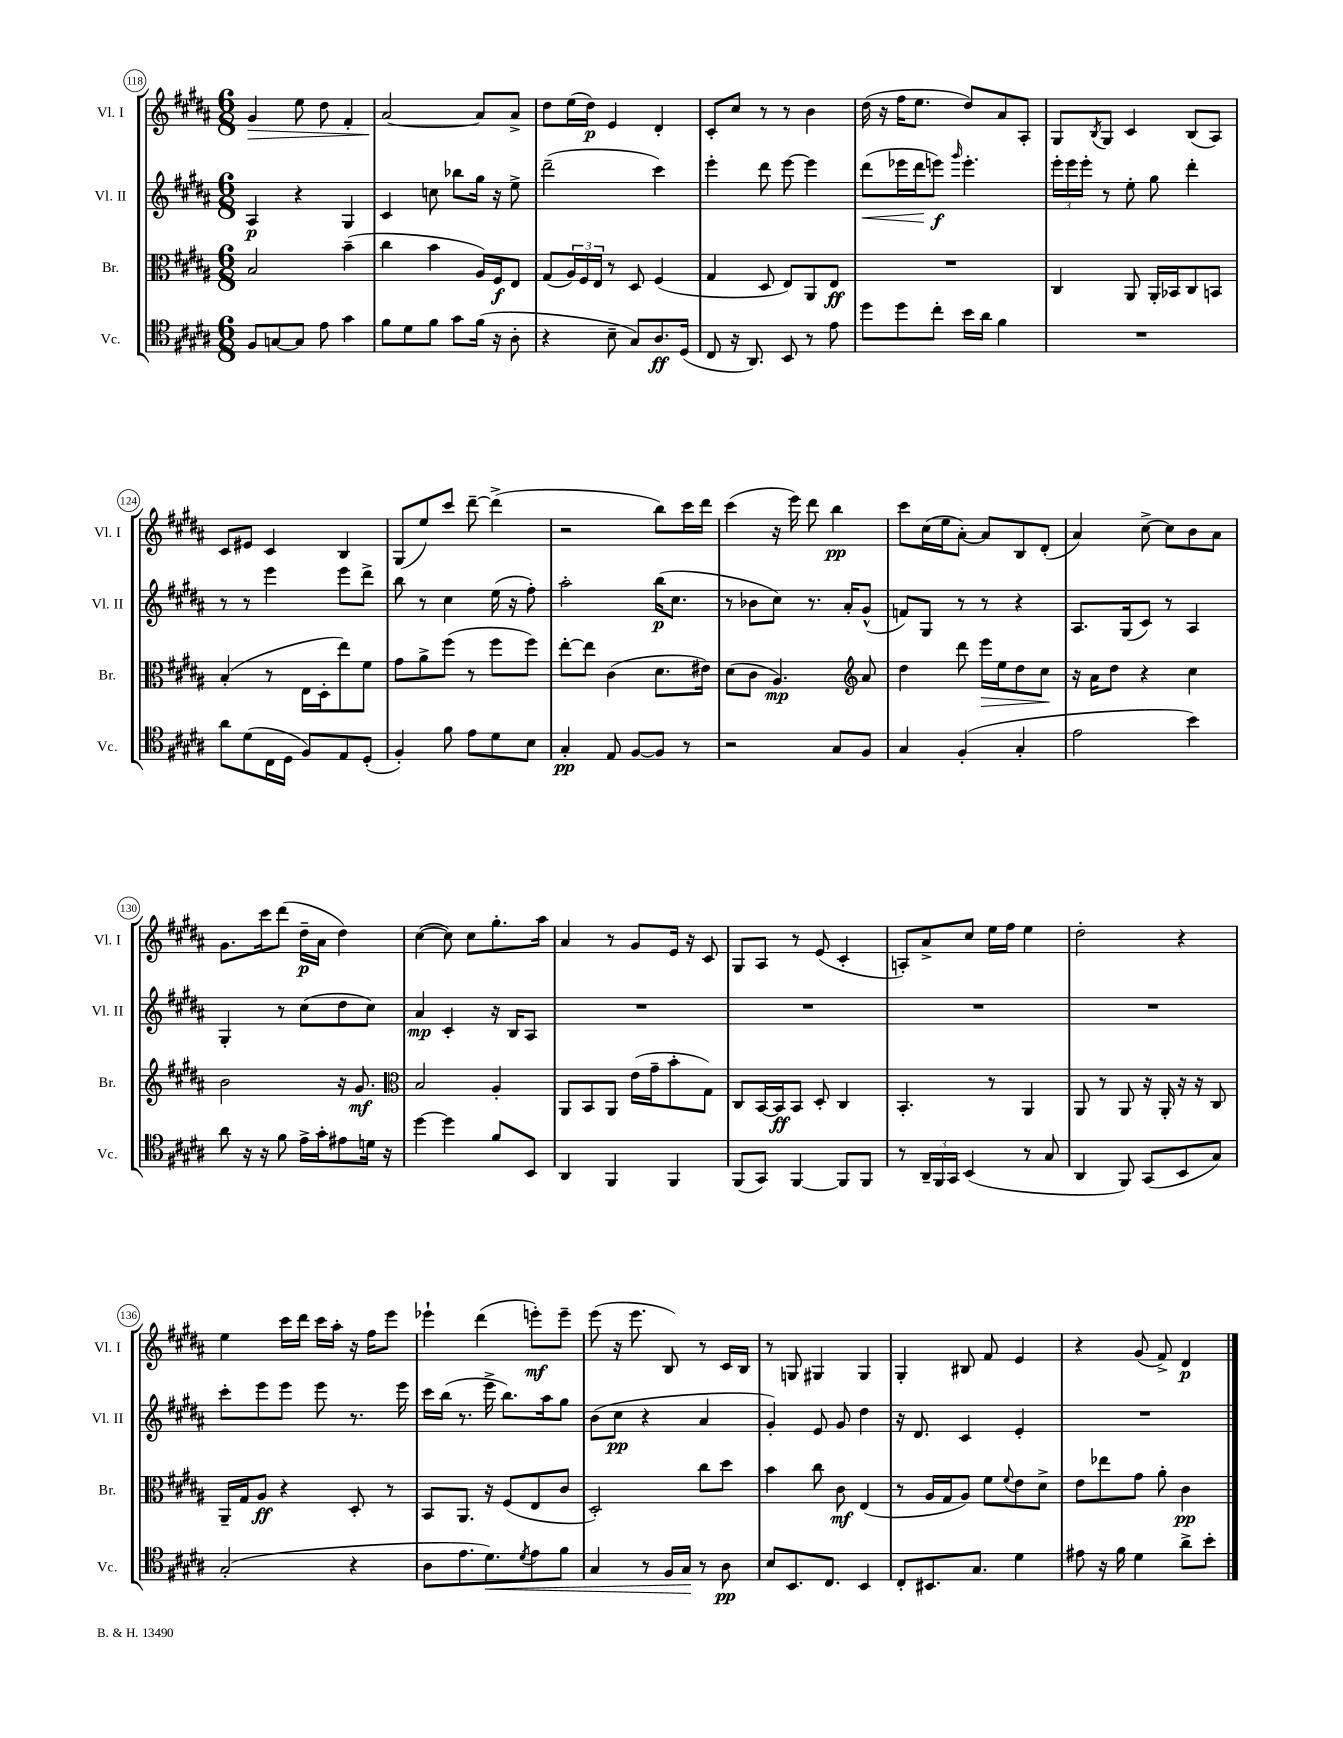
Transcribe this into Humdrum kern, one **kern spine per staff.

**kern	**kern	**kern	**kern
*staff4	*staff3	*staff2	*staff1
*clefC4	*clefC3	*clefG2	*clefG2
*k[f#c#g#d#a#]	*k[f#c#g#d#a#]	*k[f#c#g#d#a#]	*k[f#c#g#d#a#]
*M6/8	*M6/8	*M6/8	*M6/8
8F#/L	2B/	4A#/	4g#/
[8G/	.	.	.
8G/]J	.	4r	8ee\
8e\	.	.	8dd#\
4g#\	(4b~\	4G#/	4f#'/
=	=	=	=
8f#\L	4cc#\	4c#/	[2a#/
8d#\	.	.	.
8f#\J	4b\	8cc\	.
8g#\L	.	8bb-\L	.
(16f#\Jk	16A#/LL)	16gg#\Jk	8a#/]L
16r	16F#/J	16r	.
8A#'\	8E/J	8ee^\	8a#^/J
=	=	=	=
4r	(8G#/L	(2ddd#~\	8dd#\L
.	24A#/L)	.	(16ee\L
.	24F#/	.	.
.	.	.	16dd#\JJ)
.	24E/JJ	.	.
8B~\	8r	.	4e/
8G#/L)	8D#/	.	.
8.A#/	(4F#/	4ccc#\)	4d#'/
(16D#/Jk	.	.	.
=	=	=	=
8C#/	4G#/	4eee'\	8c#'/L
16r	.	.	8cc#/J
8.AA#/)	.	.	.
.	8D#/	8ddd#\	8r
8BB/	8E/L)	[8eee\	8r
8r	8AA#/	4eee\]	4b\
8e\	8E/J	.	.
=	=	=	=
8dd#\L	2.r	(8ddd#\L	(16dd#\
.	.	.	16r
8dd#\	.	16eee-\L	16ff#\LK
.	.	16ddd#\J	8.ee\J
8cc#'\J	.	8eee\J)	.
.	.	16qqggg#/	.
16b\LL	.	4.eee'\	8dd#/L)
16a#\JJ	.	.	.
4f#\	.	.	8a#/
.	.	.	8A#'/J
=	=	=	=
2.r	4C#/	24eee'\LL	8G#/L
.	.	24eee\	.
.	.	24eee'\JJ	.
.	.	.	8qB/
.	.	8r	8G#/J
.	8AA#/	8ee'\	4c#/
.	16AA#'/LL	8gg#\	.
.	16BB-/J	.	.
.	8C#/	4ddd#'\	(8B/L
.	8BB/J	.	8A#/J)
=	=	=	=
8a#\L	(4B'/	8r	8c#/L
(8d#\	.	8r	8e#/J
16C#\L	8r	4eee\	4c#/
16D#\JJ	.	.	.
8F#/L)	16E\LL	.	.
.	16D#'\J	.	.
8E/	8ee\)	8eee\L	4B/
(8D#'/J	8f#\J	8ddd#^\J	.
=	=	=	=
4F#'/)	8g#\L	8bb\	(8G#/L
.	8a#^\	8r	8ee/)
8f#\	(8ff#\J	4cc#\	8ccc#/J
8e\L	8r	.	[8ddd#~\
8d#\	8ff#\L	(16ee\	(4ddd#^\]
.	.	16r	.
8B\J	8ff#\J)	8ff#'\)	.
=	=	=	=
4G#'/	[8ee'\L	2aa#'\	2r
.	8ee\]J	.	.
8E/	(4c#\	.	.
[8F#/L	.	.	.
8F#/]J	8.d#\L	(16bb\LK	8bb\L)
.	.	8.cc#\J	.
8r	.	.	16ccc#\L
.	16e#\Jk)	.	16ddd#\JJ
=	=	=	=
2r	(8d#\L	8r	(4ccc#\
.	8c#\J	8b-\L	.
.	4.A#/)	8cc#\J)	16r
.	.	.	16eee\)
.	.	8.r	8ddd#\
8G#/L	.	.	4bb\
.	.	16a#'/LK	.
*	*clefG2	*	*
8F#/J	8a#/	(8g#^^/J	.
=	=	=	=
4G#/	4dd#\	8f/L)	8ccc#\L
.	.	8G#/J	(16cc#\L
.	.	.	16ee\J
(4F#'/	8ddd#\	8r	[8a#'\J)
.	16eee\LL	8r	8a#/]L
.	16ee\J	.	.
4G#'/	8dd#\	4r	8B/
.	8cc#\J	.	(8d#'/J
=	=	=	=
2e\	16r	8.A#/L	4a#/)
.	16a#\LK	.	.
.	8dd#\J	.	.
.	.	(16G#/k	.
.	4r	8c#/J)	[8cc#^\
.	.	8r	8cc#\]L
4b\)	4cc#\	4A#/	8b\
.	.	.	8a#\J
=	=	=	=
8a#\	2b\	4G#'/	8.g#\L
16r	.	.	.
16r	.	.	16ccc#\k
8f#\	.	8r	(8ddd#\J
16e^\LL	.	(8cc#\L	16dd#~\LL
16g#'\J	.	.	16a#\JJ
8e#\	16r	8dd#\	4dd#\)
.	8.g#/	.	.
16d\Jk	.	8cc#\J)	.
16r	.	.	.
=	=	=	=
*	*clefC3	*	*
[4dd#\	2B/	4a#/	([4cc#\
4dd#\]	.	4c#'/	8cc#\])
.	.	.	8cc#\L
8f#/L	4A#'/	16r	8.gg#'\
.	.	16B/LK	.
8BB/J	.	8A#/J	.
.	.	.	16aa#\Jk
=	=	=	=
4AA#/	8AA#/L	2.r	4a#/
.	8BB/	.	.
4FF#/	8AA#/J	.	8r
.	(16e\LL	.	8g#/L
.	16g#~\J	.	.
4FF#/	8b'\	.	16e/Jk
.	.	.	16r
.	8G#\J)	.	8c#/
=	=	=	=
(8FF#/L	8C#/L	2.r	8G#/L
8GG#/J)	[16BB/L	.	8A#/J
.	16BB/]J	.	.
[4FF#/	8BB/J	.	8r
.	8D#'/	.	(8e/
8FF#/]L	4C#/	.	4c#'/
8FF#/J	.	.	.
=	=	=	=
8r	4.BB'/	2.r	8A'/L)
24AA#~/LL	.	.	8a#^/
24FF#/	.	.	.
24GG#/JJ	.	.	.
(4BB/	.	.	8cc#/J
.	8r	.	16ee\LL
.	.	.	16ff#\JJ
8r	4AA#/	.	4ee\
8G#/	.	.	.
=	=	=	=
4AA#/	8AA#/	2.r	2dd#'\
.	8r	.	.
8FF#/)	8AA#/	.	.
(8GG#/L	16r	.	.
.	16AA#'/	.	.
8BB/	16r	.	4r
.	16r	.	.
8G#/J)	8C#/	.	.
=	=	=	=
(2G#'/	16AA#~/LL	8ccc#'\L	4ee\
.	16G#/J	.	.
.	8A#/J	8eee\	.
.	4r	8eee\J	16ccc#\LL
.	.	.	16ddd#\JJ
.	.	8eee\	16ccc#\LL
.	.	.	16aa#'\JJ
4r	8D#'/	8.r	16r
.	.	.	16ff#\LK
.	8r	.	8eee\J
.	.	16eee\	.
=	=	=	=
8A#\L	8BB/L	16ccc#\LL	4eee-`\
.	.	(16bb\JJ	.
8.e\	8.AA#/J	8.r	.
.	.	.	(4ddd#\
8.d#\)	16r	16eee^\	.
.	(8F#/L	8.bb\L)	.
8qd#/	.	.	.
8e\	8E/	.	8eee'\L)
.	.	16aa#\k	.
8f#\J	8c#/J	8gg#\J	8eee~\J
=	=	=	=
4G#/	2D#'/)	(8b\L	(8eee\
.	.	8cc#\J	16r
.	.	.	8.eee\
8r	.	4r	.
16F#/LL	.	.	8B/)
16G#/JJ	.	.	.
8r	8cc#\L	4a#/	8r
8A#\	8dd#\J	.	16c#/LL
.	.	.	16B/JJ
=	=	=	=
8B/L	4b\	4g#'/)	8r
8.BB/	.	.	8G/
.	8cc#\	8e/	4G#/
8.C#/J	.	.	.
.	8c#\	8g#/	.
4BB/	(4E/	4dd#\	4G#/
=	=	=	=
8C#'/L	8r	16r	4G#'/
.	.	8.d#/	.
8.BB#/	16A#/LL	.	.
.	16G#/J	.	.
.	8A#/J)	4c#/	8B#/
8.G#/J	.	.	.
.	8f#\L	.	8f#/
.	8qqf#/	.	.
4d#\	8e\	4e'/	4e/
.	8d#^\J	.	.
=	=	=	=
8e#\	8e\L	2.r	4r
16r	8ee-\	.	.
16f#\	.	.	.
4d#\	8g#\J	.	(8g#/
.	8a#'\	.	8f#^/)
8a#^\L	4c#\	.	4d#/
8b'\J	.	.	.
==	==	==	==
*-	*-	*-	*-
